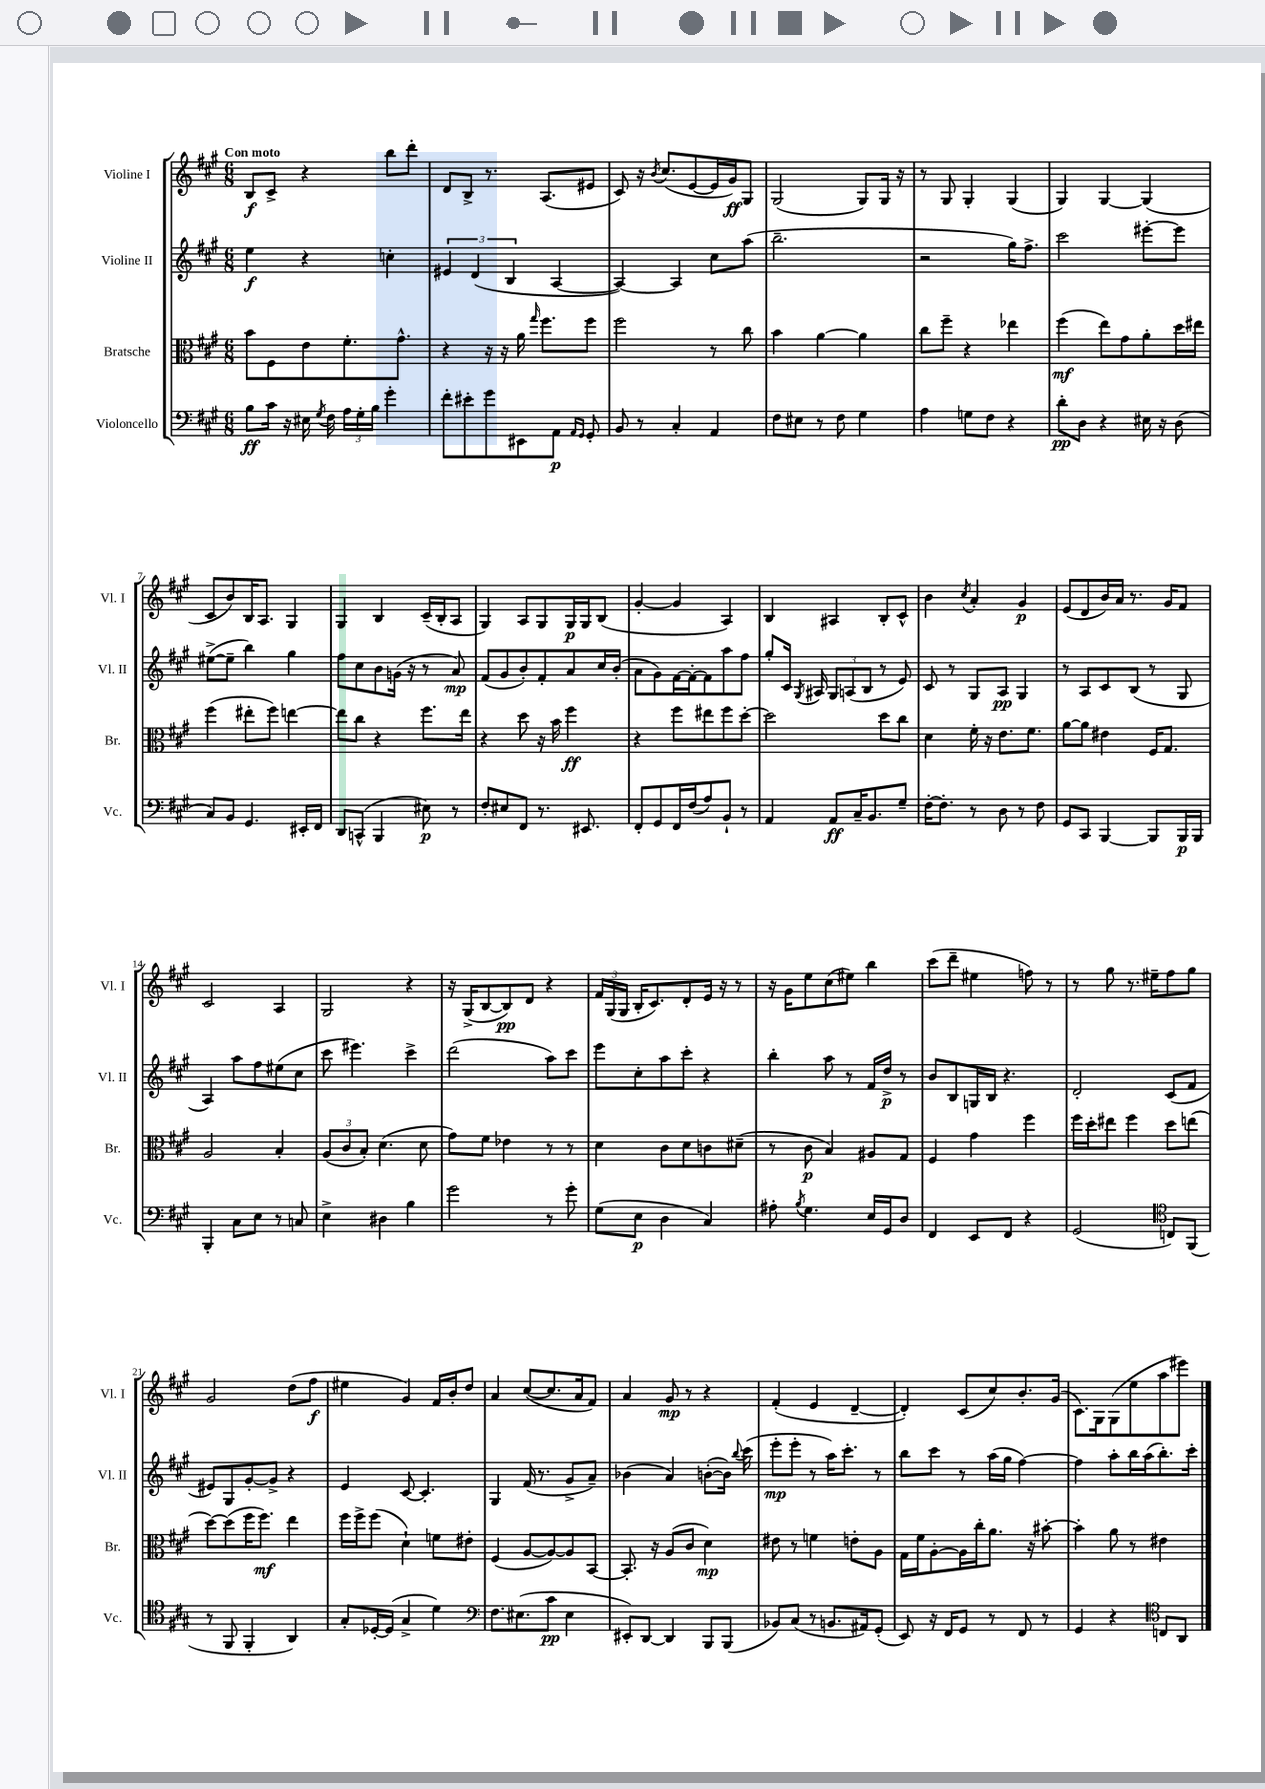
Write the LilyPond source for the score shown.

<<
\new StaffGroup <<
\new Staff = "s0" \with { instrumentName = "Violine I" shortInstrumentName = "Vl. I" } {
    \clef treble \key a \major \numericTimeSignature \time 6/8 \tempo "Con moto"
    \autoBeamOff b8[\f cis'8]-> r4 b''8[ d'''8]-. |
    d'8[ b8]-> r8. a8.[( eis'8] |
    cis'8) r16 \acciaccatura { b'8 } cis''8.[( e'8~ e'16 gis'16\ff) gis8] |
    gis2( gis8[) gis16] r16 |
    r8 gis8 gis4-. gis4( |
    gis4) gis4~ gis4( |
    cis'8[ b'8) b16 a8.] gis4 |
    gis4 b4 cis'16[--( b16-. a8] |
    gis4) a8[ gis8 gis16\p gis16 b8]( |
    gis'4~-. gis'4 a4) |
    b4 ais4 b8[-. cis'8]-^ |
    b'4 \acciaccatura { cis''8 } a'4-. gis'4\p |
    e'8[( d'8 b'16) a'16] r8. gis'16[ fis'8] |
    cis'2 a4 |
    gis2 r4 |
    r16 gis16[->( b8~ b8\pp) d'8] r4 |
    \tuplet 3/2 { fis'16[ gis16( gis16] } b16[-. cis'8.) d'8-. e'16] r16 r8 |
    r16 gis'16[ e''8 cis''8( eis''8]) b''4 |
    cis'''8[( d'''8]-- eis''4 f''8) r8 |
    r8 gis''8 r8. eis''16[-- fis''8 gis''8] |
    gis'2 d''8[( fis''8]\f |
    eis''4 gis'4) fis'16[ b'16-. d''8] |
    a'4 cis''8[~( cis''8. a'16 fis'8]) |
    a'4 gis'8\mp r8 r4 |
    fis'4-.( e'4 d'4~-- |
    d'4-.) cis'8[( cis''8) b'8.-. gis'16]( |
    cis'8.[) gis16 gis8( e''8 a''8 eis'''8]) \bar "|." |
}
\new Staff = "s1" \with { instrumentName = "Violine II" shortInstrumentName = "Vl. II" } {
    \clef treble \key a \major \numericTimeSignature \time 6/8
    \autoBeamOff e''4\f r4 c''4-. |
    \tuplet 3/2 { eis'4 d'4( b4 } a4~ |
    a4~) a4 cis''8[ a''8]( |
    b''2.-- |
    r2 gis''16[) fis''8.]-> |
    cis'''2 eis'''8[~-. eis'''8] |
    eis''8[~->( eis''8]-- b''4) gis''4 |
    fis''8[ cis''8 b'8 g'16]( r16 r8 a'8\mp) |
    fis'8[( gis'8 b'8-.) fis'8-. a'8 cis''16 b'16]-.( |
    a'8[ gis'8) fis'16~ fis'16~-. fis'8 a''8 fis''8] |
    gis''8[-. cis'16] \acciaccatura { gis8 } ais16 \tuplet 3/2 { gis8[ a8( b8] } r8 e'8) |
    cis'8 r8 gis8[ a8]\pp gis4 |
    r8 a8[ cis'8 b8]( r8 gis8 |
    a4) a''8[ fis''8 eis''8( cis''8] |
    cis'''8 eis'''4.) cis'''4-> |
    d'''2( a''8[) cis'''8] |
    e'''8[ cis''8-. a''8 cis'''8]-. r4 |
    b''4-. a''8 r8 fis'16[ d''16]->\p r8 |
    b'8[ b8 g16 b16] r4. |
    d'2-. cis'8[( fis'8] |
    eis'8[) gis8 gis'8~-. gis'8]-> r4 |
    e'4 cis'8~ cis'4.-. |
    gis4 fis'16( r8. gis'8[-> a'8]--) |
    bes'4( a'4) b'8[~-.( b'16]) \appoggiatura { b''8 } cis'''16( |
    e'''8[-.\mp e'''8]-. r8 a''16[) cis'''8.]-. r8 |
    b''8[ cis'''8] r8 a''16[( gis''16] fis''4~) |
    fis''4 a''8[-. b''16 a''16( b''8.-.) cis'''16]-. \bar "|." |
}
\new Staff = "s2" \with { instrumentName = "Bratsche" shortInstrumentName = "Br." } {
    \clef alto \key a \major \numericTimeSignature \time 6/8
    \autoBeamOff b'8[ fis8 e'8 fis'8.-. gis'8.]-^ |
    r4 r16 r16 a'16 \grace { gis''16 } fis''8.[ fis''8] |
    fis''2 r8 cis''8 |
    b'4 a'4~ a'4 |
    cis''8[ fis''8]-- r4 ees''4 |
    fis''4\mf( e''8[) gis'8 a'8-. d''16 eis''16] |
    fis''4( eis''8[-. fis''8]) e''4~ |
    e''8[ cis''8] r4 fis''8.[ e''16] |
    r4 d''8 r16 b'16 fis''4\ff |
    r4 fis''8[ eis''8 fis''8 d''8]~-. |
    d''2 d''8[ cis''8] |
    d'4 fis'16-. r16 e'8.[ fis'8.] |
    a'8[~ a'8] eis'4 fis16[ gis8.] |
    a2 b4-. |
    \tuplet 3/2 { a8[( cis'8 b8]-.) } d'4.( d'8 |
    gis'8[) fis'8] ees'4 r8 r8 |
    d'4 cis'8[ d'8 c'8 dis'8]--( |
    r8 cis'8\p b4) ais8[ gis8] |
    fis4 gis'4 fis''4 |
    fis''16[ d''16-. eis''8] fis''4 d''8[ e''8]( |
    d''8[~) d''8( fis''16 fis''8.]\mf) e''4 |
    fis''16[ fis''16-> fis''8]( d'4-!) f'8[ eis'8]-. |
    fis4( a8[~ a8~) a8 b,8]~ |
    b,8.-. r16 a8[( cis'8] d'4\mp) |
    eis'8 r8 f'4 e'8[-. a8] |
    gis16[ fis'16 a8~-. a16 cis''16-. a'8.] r16 bis'8~-. |
    bis'4-. a'8 r8 eis'4 \bar "|." |
}
\new Staff = "s3" \with { instrumentName = "Violoncello" shortInstrumentName = "Vc." } {
    \clef bass \key a \major \numericTimeSignature \time 6/8
    \autoBeamOff b8[\ff cis'16] r16 eis16 \acciaccatura { gis8 } fis16 \tuplet 3/2 { a16[ gis16-. b16] } gis'4-. |
    fis'8[-. eis'8-. gis'8 eis,8 a,8]\p \grace { a,16[ gis,16] } gis,8-. |
    b,8 r8 cis4-. a,4 |
    fis8[ eis8] r8 fis8 gis4 |
    a4 g8[ fis8] r4 |
    d'8[-.\pp d8] r4 eis16 r16 d8( |
    cis8[) b,8] gis,4. eis,16[-. fis,16] |
    d,8[ c,8]-^( b,,4 eis8\p) r8 |
    fis8[-. eis8 fis,8] r8. eis,8. |
    fis,8[-. gis,8 fis,16 fis16( a8) b,8]-! r8 |
    a,4 a,8[\ff cis16-- b,8. gis8]-- |
    fis16[~-. fis8.]-. r8 d8 r8 fis8 |
    gis,8[ cis,8] b,,4~ b,,8[ b,,16\p b,,16] |
    b,,4-. cis8[ e8] r8 c8 |
    e4-> dis4 b4 |
    gis'2 r8 gis'8-. |
    gis8[( e8]\p d4 cis4) |
    ais8-. \acciaccatura { b8 } gis4. e16[ gis,16 d8] |
    fis,4 e,8[ fis,8] r4 |
    gis,2( \clef tenor c8[) fis,8]( |
    r8 fis,8 fis,4-. a,4) |
    gis8[-. des16~-. des16]( gis4-> d'4) |
    \clef bass fis8.[ eis8.( cis'8]\pp eis4 |
    eis,8[-.) d,8]~ d,4 b,,8[ b,,8]( |
    bes,8[) cis8]( r8 b,8.[ ais,16) gis,8]-.( |
    e,8) r16 fis,16[ gis,8] r8 fis,8 r8 |
    gis,4 r4 \clef tenor c8[ a,8] \bar "|." |
}
>>
>>
